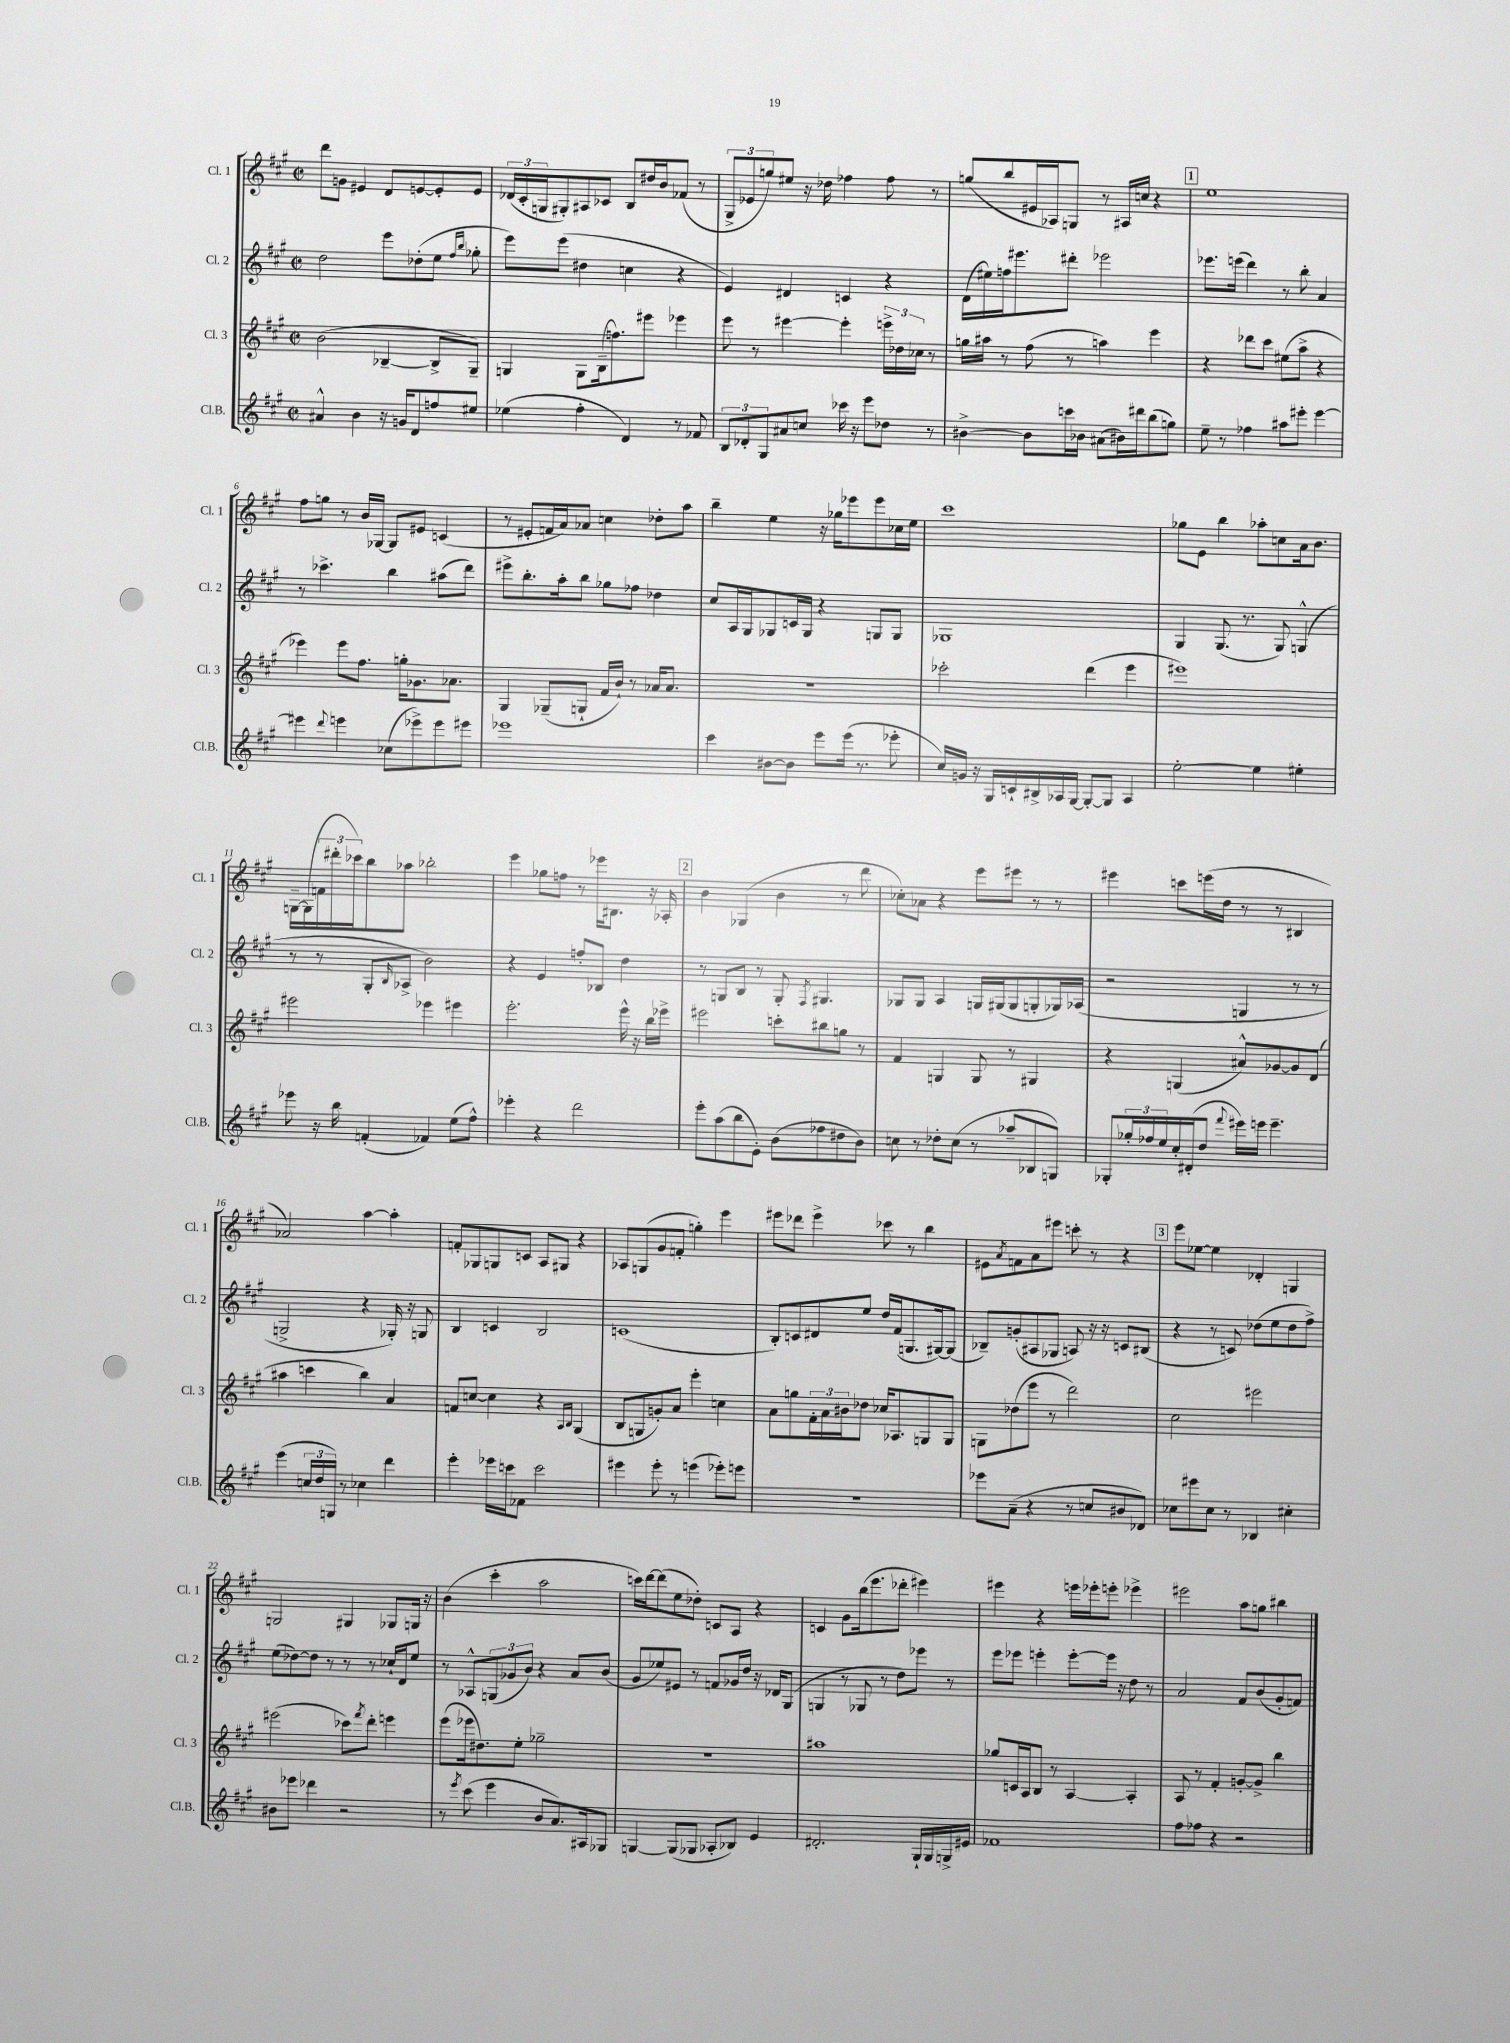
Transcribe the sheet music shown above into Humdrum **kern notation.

**kern	**kern	**kern	**kern
*part4	*part3	*part2	*part1
*staff4	*staff3	*staff2	*staff1
*I"Cl.B.	*I"Cl. 3	*I"Cl. 2	*I"Cl. 1
*I'Cl.B.	*I'Cl. 3	*I'Cl. 2	*I'Cl. 1
*clefG2	*clefG2	*clefG2	*clefG2
*k[f#c#g#]	*k[f#c#g#]	*k[f#c#g#]	*k[f#c#g#]
*M2/2	*M2/2	*M2/2	*M2/2
*met(c|)	*met(c|)	*met(c|)	*met(c|)
=1	=1	=1	=1
4a#X^^/	(2b\	2dd\	8ddd\L
.	.	.	8gn\J
4b\	.	.	4e#X/
16r	[4B-X~/	8eee\L	8d/L
16gn/KL	.	.	.
8d/	.	(8dd-X'\	[8en/
8ffn/	8B-^/L]	8ee\J	8e'/]
.	.	16qqff#/LL	.
.	.	16qqbb/JJ	.
8ee#X/J	8G#~/J)	8gg-X'\	8e/J
=2	=2	=2	=2
(4ee-X\	4Gn/	8eee\L)	(24d-X/LL
.	.	.	24c#'/
.	.	.	24Gn/J
.	.	(8eee\J	8G#X'/)
4ff#'\	8G\L	4dd#X\	8A#X/
.	(16B~\k	.	8c-X/J
.	8.ffn\)	.	.
4d/)	.	4ccn\	8B/L
.	8eee#X\J	.	16dd#X/L
.	.	.	16b/J
8r	4eee-X\	4r	(8f-X/J
8f-X/	.	.	8r
=3	=3	=3	=3
12B/L	8eee\	4e/)	12G#^/L
12d-X'/	.	.	12e-X/
.	8r	.	.
12G#/	.	.	12ggn/)
8a#X/	[4eee#X\	4d#X/	8ee#X/J
8ccn/J	.	.	16r
.	.	.	16dd-X\
16ccc-X\	4eee#'\]	4cn/	4ff-X\
16r	.	.	.
8eee\L	.	.	.
8dd-X\J	24eeen^\LL	4r	8ff-\
.	24dd-X\	.	.
.	24cc-X\JJ	.	.
8r	8r	.	8r
=4	=4	=4	=4
[4b#X^\	16ggn\LL	(16d\LL	(8ggn/L
.	16aa#X\JJ	16ee#X\)	.
.	8r	16ffn\J	8bb/
.	.	8.eee#X\	.
8b#\L]	(8ff#\	.	16e#X/L
.	.	.	16A-X/J)
16cccn\L	8r	8ddd#X'\J	8Gn/J
16b-X\JJ	.	.	.
(8a#X\L	4aan\)	2eee-X\	8r
16b#X\L)	.	.	16A#X/LL
16ddd#X\J	.	.	16ccn/JJ
(8bb\	4eee\	.	4r
8ggn\J)	.	.	.
!!LO:REH:place=s1:t=1
=5	=5	=5	=5
8ee~\	4r	8.eee-X\L	1ee
8r	.	.	.
.	.	(16eeen\Jk	.
4ff-X\	8ddd-X\L	4ddd\)	.
.	8ccc#\J	.	.
8aa#X\L	(8ee#X\L	8r	.
8eee#X'\J	8aa^\J	8bb'\	.
[4eee#\	4r	4a/	.
!!LO:LB:g=z
=6	=6	=6	=6
4eee#X\]	4eee-X\)	8r	8ff#\L
.	.	4.ccc-X^\	8ggn\J
8qqddd/	.	.	.
4eeen\	8eee-\L	.	8r
.	8.ff#\J	.	16b/LL
.	.	.	[16G-X/JJ
(8cc-X\L	.	4bb\	8G-/L]
.	16ggn'\KL	.	.
8eee-X^\)	8.g-X\	.	8e#X/J
8eee-\	.	(8aa#X\L	(4cn/
.	8.a-X\J	.	.
8eee#X\J	.	8ddd\J)	.
=7	=7	=7	=7
1eee-X	4G#/	8eee#X^\L	8r
.	.	8.bb'\	8e#X'/L
.	(8G-X~/L	.	16fn/L
.	.	16aa'\k	16a/J)
.	8Gn`/J	8bb\J	8a-X/J
.	16f#/LL	8gg-X\L	4ccn\
.	16b`/JJ)	.	.
.	8r	8ff-X\J	.
.	16a-X/KL	4dd-X\	8dd-X'\L
.	8.a-/J	.	.
.	.	.	8aa\J
=8	=8	=8	=8
4ccc#\	1r	8cc#/L	4bb~\
.	.	16A/L	.
.	.	16G#/J	.
[8b#X\L	.	8G-X/	4ee\
8b#\J]	.	16cn/L	.
.	.	16G-/JJ	.
8eee\L	.	4r	16r
.	.	.	16gg-X\KL
(16eee\Jk	.	.	8eee-X\
8.r	.	.	.
.	.	8Gn/L	8eee-\
8eee-X'\	.	8G/J	16cc-X\L
.	.	.	16ee\JJ
=9	=9	=9	=9
16cc#/LL)	2ccc-X'\	1G-X	1ccc#
16gn/JJ	.	.	.
16r	.	.	.
16G#/LL	.	.	.
16cn`/	.	.	.
16B#X^/	.	.	.
16A-X/	.	.	.
[16G#/JJ	.	.	.
8G#'/L_	(4ddd\	.	.
8G#/J]	.	.	.
4A-/	4eee\	.	.
=10	=10	=10	=10
[2ee'\	1eee#X)	4G#/	8gg-X\L
.	.	.	8e\J
.	.	(8.G#/	4bb\
.	.	8.r	.
4ee\]	.	.	8aa-X'\L
.	.	8G#/)	8ccn\
4ee#X'\	.	(4Gn^^/	16a\k
.	.	.	8.b\J
!!LO:LB:g=z
=11	=11	=11	=11
8eee-X\	2eee#X\	8r	[16Gn~\LL
.	.	.	(16G\]
16r	.	8r	24fn\
.	.	.	24ddd#X'\
16bb\	.	.	.
.	.	.	24ccc-X\J)
(4fn'/	.	8G#'/L	8bb\
.	.	16qqB/	.
.	.	8A-X^/J	8aa-X\J
4f-X/)	4eee-X\	2b\)	2bb-X'\
(8ee\L	4eee#X\	.	.
8ff#^^\J)	.	.	.
=12	=12	=12	=12
4eee-X'\	2.eee'\	4r	4eee\
4r	.	4e/	8gg-X\L
.	.	.	8ffn\J
2ddd\	.	8ffn'/L	8r
.	.	8B-X/J	16eee-X\KL
.	.	.	8.B#X\J
.	16eee^^\	4dd\	.
.	16r	.	.
.	16bb\LL	.	16r
.	16eee-X^\JJ	.	16A-X'/
!!LO:REH:place=s1:t=2
=13	=13	=13	=13
8eee'\L	2eee#X\	8r	4b\
(8aa\	.	8Gn/L	.
8bb\	.	8B/J	(4G-X/
8e'\J)	.	8r	.
(8b\L	8cccn'\L	8G'/	4b\
.	.	8qF#/	.
8ff-X\	8bb#X\	4.G#X/	.
8dd#X\	8ggn\J	.	8r
8b\J)	8r	.	8ddd\
=14	=14	=14	=14
8ccn\	4f#/	8G-X/L	8cc-X'\L)
8r	.	8G-/J	8a-X\J
8dd-X'\L	4Gn/	4A/	4r
(8cc\J	.	.	.
8r	8G/	16Gn/LL	8eee\L
.	.	(16G#X/J	.
8aa-X~/L	8r	8G#/	8eee#X\J
8B-X/	4G#X/	8Gn'/	8r
8Gn/J)	.	16G-X/L)	8r
.	.	(16A-X/JJ	.
=15	=15	=15	=15
8G-X'/L	4r	2r	4eee#X\
24gg-X'/L	.	.	.
24ff-X/	.	.	.
24ee/	.	.	.
16cc#'/	(4Gn/	.	8cccn\L
(16d#X'/J	.	.	.
8dd/J	.	.	(16eeen\L
.	.	.	16dd\JJ
8qqfff#/	.	.	.
16eee#X\LL)	8a#X^^/L)	4Gn/	8r
16eeen\JJ	.	.	.
4.eee~\	[8g-X/	.	8r
.	8g-/]	8r	4B#X/
.	(8d/J	8r	.
!!LO:LB:g=z
=16	=16	=16	=16
(4eee\	4aa#X\	2Gn^/	2a-X/)
24ccn/LL	4cccn\	.	.
24dd/	.	.	.
24Gn/JJ)	.	.	.
8r	.	.	.
4cc-X\	4bb\)	4r	[4aa\
4ddd\	4a/	16G-X'/)	4aa'\]
.	.	16r	.
.	.	8Gn/	.
=17	=17	=17	=17
4eee'\	8fn/L	4B/	8fn'/L
.	[8ccn/J	.	8G-X/
16eee-X\LL	4cc\]	4cn/	8Gn/
16cccn\J	.	.	.
8f-X\J	.	.	8cn/J
2ccc\	4r	2B/	8A/L
.	.	.	8G#X/J
.	16qqA/LL	.	.
.	16qqB/JJ	.	.
.	(4G#/	.	4r
=18	=18	=18	=18
4eee#X\	8B/L	(1cn	8A-X/L
.	8Gn/	.	(8Gn/
8eee#'\	8gn'/)	.	8g#/
8r	8a/J	.	8fn'/J
(4eeen\	4eee'\	.	4ggn'\)
8eee-X'\L)	4ccn\	.	4eee\
8eeen\J	.	.	.
=19	=19	=19	=19
1r	8a\L	8B'/L)	8eee#X\L
.	8ggn\	8cn/	8ddd-X\J
.	24f#'\L	8d#X/	4eee#^\
.	24a\	.	.
.	24b#X\J	.	.
.	8dd-X\J	8ee/J	.
.	16cc-X/KL	16dd/LL	8ccc-X\
.	8.A-X/	(16f#/J	.
.	.	8.Gn/	8r
.	8Gn/	.	4bb\
.	.	[16G#X/k)	.
.	8G/J	(8G#/J]	.
=20	=20	=20	=20
8eee-X\L	8Gn\L	8B-X~/L)	8e#X\L
.	.	.	8qa/
(8a~\J	(8dd-X\	(8gn'/	8fn\
4r	8eee\J	8A#X/	8a\
.	8r	8G-X/J	8eee#X\J
8r	2ddd\)	8An/)	8cccn'\
8ccn/L	.	16r	8r
.	.	16r	.
8b#X/	.	8cn/L	4r
8d-X/J)	.	(8B#X/J	.
!!LO:REH:place=s1:t=3
=21	=21	=21	=21
8cc-X\L	2cc#\	4r	8eee\L
8eee#X\	.	.	[8ee-X\J
8cc-\J	.	8r	4ee-\]
8r	.	8cn/)	.
4B-X/	2eee#X\	(8dd-X\L	4d-X'/
.	.	8ee\	.
4cc#X'\	.	8dd-\	4Gn/
.	.	8ff#^\J)	.
!!LO:LB:g=z
=22	=22	=22	=22
8b#X\L	(2eee#X\	(8ee\L	2Gn/
8eee-X\J	.	[8dd-X\)	.
4ddd-X\	.	8dd-\J]	.
.	.	8r	.
2r	8ccc-X\L)	8r	4G#X/
.	8qfff#/	.	.
.	8ddd'\J	8r	.
.	4eeen\	16cc-X`/LL	8G-X/L
.	.	16d/J	.
.	.	8ee/J	16Gn/Jk
.	.	.	16r
=23	=23	=23	=23
8r	(8eee\L	8r	(4b\
8qeee/	.	.	.
(8ccc#\	16eee-X\k	8A-X^^/L	.
.	8.dd#X\)	.	.
4eee\	.	(12Gn/	4ccc#'\
.	.	12g-X/	.
.	8ee'\J	.	.
.	.	12b/J)	.
8b/L	2gg-X~\	4r	2aa\
8.a/)	.	.	.
.	.	8a/L	.
16A#X/k	.	.	.
8G-X/J	.	(8b/J	.
=24	=24	=24	=24
[4Gn/	1r	8g#/L	16cccn\LL)
.	.	.	[16ddd\J
.	.	8ee-X/)	(8ddd\]
(8G/L]	.	8e#X/J	8ee\
8G-X/J	.	8r	8dd-X'\J)
8A-X'/L	.	8fn/L	8cn/L
8B-X/J)	.	16g-X/L	8A/J
.	.	16dd/JJ	.
4e/	.	16r	4r
.	.	16d-X/KL	.
.	.	(8G#/J	.
=25	=25	=25	=25
2.d#X'/	1aa#X	4Gn/	4cn/
.	.	8r	8g#\L
.	.	8G-X/	(16bb\k
.	.	.	8.eee\
.	.	8r	.
.	.	8dd\L)	8ddd-X'\J
16G#`/LL	.	8eee-X\J	4eee#X\)
16G#/	.	.	.
16Gn^/	.	8r	.
16e#X/JJ	.	.	.
=26	=26	=26	=26
1f-X	8gg-X/L	8eee\L	4eee#X\
.	16cn/L	8eee-X\J	.
.	16A/J	.	.
.	8B/J	4eeen'\	4r
.	8r	.	.
.	[4A/	[8eee'\L	16eeen\LL
.	.	.	16eee-X'\J
.	.	16eee\Jk]	8eeen'\J
.	.	16r	.
.	4A'/]	8dd\	4eee-X^\
.	.	8r	.
=27	=27	=27	=27
8ff#\L	8A/	2a/	2eee#X\
8ff-X\J	8r	.	.
4r	4f#'/	.	.
2r	[8gn'/L	8f#/L	8aa\L
.	8g^/J]	(8b/	8ggn\J
.	4bb\	8g#'/	4bb#X\
.	.	8fn/J)	.
==	==	==	==
*-	*-	*-	*-
